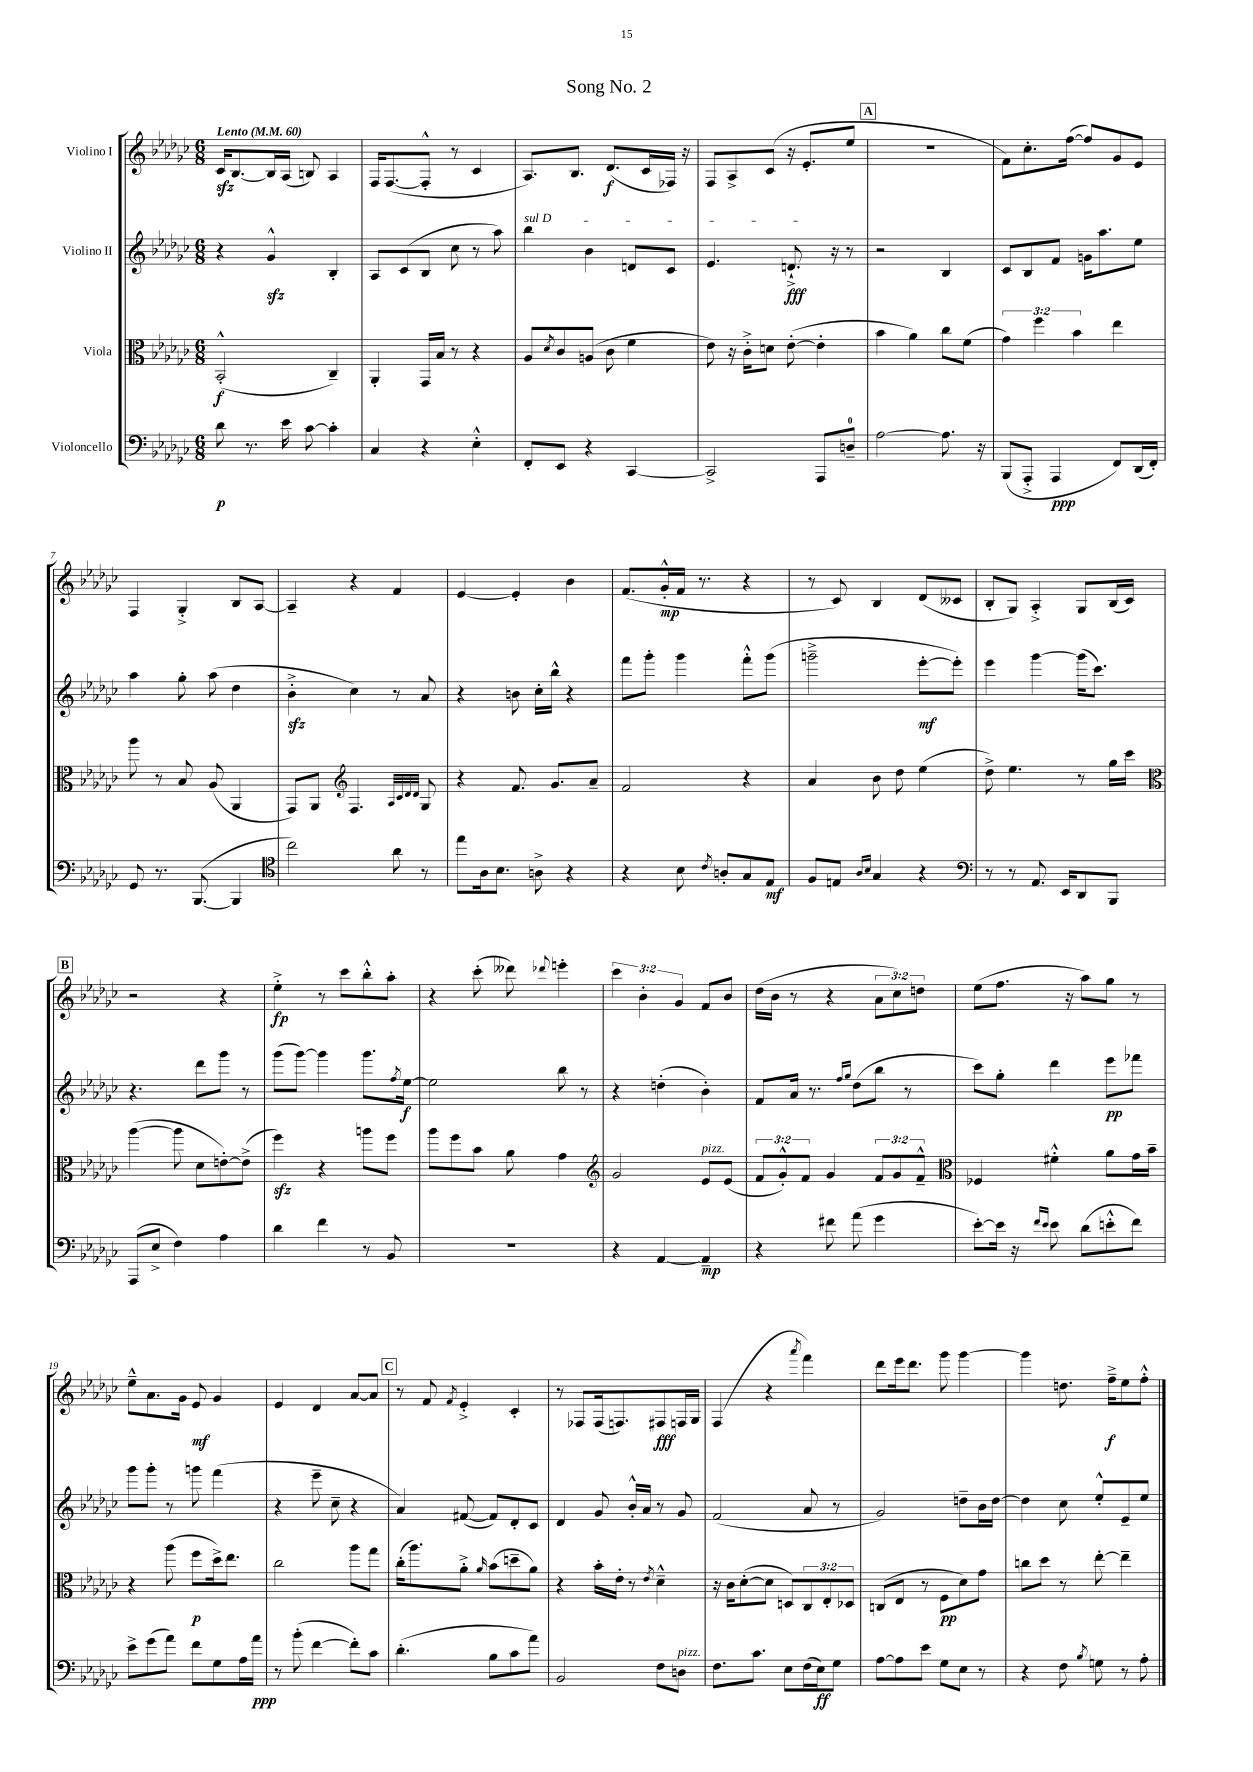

**kern	**dynam	**kern	**dynam	**kern	**dynam	**kern	**dynam
*part4	*part4	*part3	*part3	*part2	*part2	*part1	*part1
*staff4	*staff4	*staff3	*staff3	*staff2	*staff2	*staff1	*staff1
*I"Violoncello	*	*I"Viola	*	*I"Violino II	*	*I"Violino I	*
*clefF4	*	*clefC3	*	*clefG2	*	*clefG2	*
*k[b-e-a-d-g-c-]	*	*k[b-e-a-d-g-c-]	*	*k[b-e-a-d-g-c-]	*	*k[b-e-a-d-g-c-]	*
*M6/8	*	*M6/8	*	*M6/8	*	*M6/8	*
*MM60	*	*MM60	*	*MM60	*	*MM60	*
=1	=1	=1	=1	=1	=1	=1	=1
!	!	!	!	!	!	!LO:TX:a:B:t=Lento	!
8d-\	p	(2BB-'^^/	f	4r	.	16c-zz/KL	.
.	.	.	.	.	.	[8.B-/	.
8.r	.	.	.	.	.	.	.
.	.	.	.	4g-zz^^/	.	16B-/L]	.
16e-\	.	.	.	.	.	(16A-/JJ	.
[8c-\	.	.	.	.	.	8Bn/)	.
4c-'\]	.	4C-~/)	.	4B-'/	.	4A-/	.
=2	=2	=2	=2	=2	=2	=2	=2
4C-/	.	4AA-'/	.	8A-/L	.	16F/KL	.
.	.	.	.	.	.	([8.F/	.
.	.	.	.	(8c-/	.	.	.
4r	.	16GG-/LL	.	8B-/J	.	8F'^^/J]	.
.	.	16B-/JJ	.	.	.	.	.
.	.	8r	.	8cc-\	.	8r	.
4E-'^^\	.	4r	.	8r	.	4c-/	.
.	.	.	.	8aa-\)	.	.	.
=3	=3	=3	=3	=3	=3	=3	=3
!	!	!	!	!LO:TX:a:i:t=sul D	!	!	!
8FF'/L	.	8A-/L	.	4bb-\	.	8.A-/L)	.
.	.	8qd-/	.	.	.	.	.
8EE-/J	.	8c-/	.	.	.	.	.
.	.	.	.	.	.	8.B-/J	.
4r	.	(8An/J	.	4b-\	.	.	.
.	.	8c-\	.	.	.	(8.d-/L	f
[4CC-/	.	4f\	.	8dn/L	.	.	.
.	.	.	.	.	.	16c-/L	.
.	.	.	.	8c-/J	.	16F-X/JJ)	.
.	.	.	.	.	.	16r	.
=4	=4	=4	=4	=4	=4	=4	=4
2CC-^/]	.	8e-\)	.	4.e-/	.	8F/L	.
.	.	16r	.	.	.	8A-^/	.
.	.	16c-'^\KL	.	.	.	.	.
.	.	8dn\J	.	.	.	(8c-/J	.
.	.	([8e-'\	.	8.dn`^/	fff	16r	.
.	.	.	.	.	.	8.e-'/L	.
8AAA-/L	.	4e-'\]	.	.	.	.	.
.	.	.	.	16r	.	.	.
8Dn~/J	.	.	.	8r	.	8ee-/J	.
!!LO:REH:place=s1:t=A
=5	=5	=5	=5	=5	=5	=5	=5
[2A-\	.	4b-\	.	2r	.	2.r	.
.	.	4a-\)	.	.	.	.	.
8.A-\]	.	8cc-\L	.	4B-/	.	.	.
.	.	(8f\J	.	.	.	.	.
16r	.	.	.	.	.	.	.
=6	=6	=6	=6	=6	=6	=6	=6
(8BBB-/L	.	6g-\)	.	8c-/L	.	8f\L)	.
8AAA-'^/J	.	.	.	8B-/	.	8.cc-'\	.
.	.	6ff\	.	.	.	.	.
4AAA-/	ppp	.	.	8f/J	.	.	.
.	.	.	.	.	.	([16ff\Jk	.
.	.	6b-\	.	.	.	.	.
.	.	.	.	16gn\KL	.	8ff/L])	.
.	.	.	.	8.aa-\	.	.	.
8FF/L)	.	4ee-\	.	.	.	8g-/	.
(16DD-/L	.	.	.	8ee-\J	.	8e-/J	.
16FF'/JJ)	.	.	.	.	.	.	.
!!LO:LB:g=z
=7	=7	=7	=7	=7	=7	=7	=7
8GG-/	.	8aa-\	.	4aa-\	.	4F/	.
8.r	.	8r	.	.	.	.	.
.	.	8B-/	.	8gg-'\	.	4G-'^/	.
([8.BBB-/	.	.	.	.	.	.	.
.	.	(8A-/	.	(8aa-\	.	.	.
4BBB-/]	.	4AA-/	.	4dd-\	.	8B-/L	.
.	.	.	.	.	.	[8A-/J	.
=8	=8	=8	=8	=8	=8	=8	=8
*clefC4	*	*	*	*	*	*	*
2cc-\)	.	8GG-/L)	.	4b-zz'^\	.	4A-~/]	.
.	.	8AA-/J	.	.	.	.	.
*	*	*clefG2	*	*	*	*	*
.	.	4.F/	.	4cc-\)	.	4r	.
8a-\	.	.	.	8r	.	4f/	.
.	.	32qqA-/LLL	.	.	.	.	.
.	.	32qqc-/	.	.	.	.	.
.	.	32qqd-/	.	.	.	.	.
.	.	32qqd-/JJJ	.	.	.	.	.
8r	.	8G-/	.	8a-/	.	.	.
=9	=9	=9	=9	=9	=9	=9	=9
8ee-\L	.	4r	.	4r	.	[4e-/	.
16A-\k	.	.	.	.	.	.	.
8.B-\J	.	.	.	.	.	.	.
.	.	8.f/	.	8bn\	.	4e-'/]	.
8An^\	.	.	.	16cc-'\LL	.	.	.
.	.	8.g-/L	.	16bb-^^\JJ	.	.	.
4r	.	.	.	4r	.	4b-\	.
.	.	8a-~/J	.	.	.	.	.
=10	=10	=10	=10	=10	=10	=10	=10
4r	.	2f/	.	8fff\L	.	(8.f/L	.
.	.	.	.	8ggg-'\J	.	.	.
.	.	.	.	.	.	16g-'^^/L	mp
8B-\	.	.	.	4ggg-\	.	16f/JJ	.
.	.	.	.	.	.	8.r	.
8qc-/	.	.	.	.	.	.	.
8An'/L	.	.	.	.	.	.	.
8G-/	.	4r	.	8fff'^^\L	.	4r	.
8E-/J	mf	.	.	(8ggg-\J	.	.	.
=11	=11	=11	=11	=11	=11	=11	=11
8F/L	.	4a-/	.	2gggn~^\	.	8r	.
8En/J	.	.	.	.	.	8c-/)	.
16qqA-/LL	.	.	.	.	.	.	.
16qqB-/JJ	.	.	.	.	.	.	.
4G-/	.	8b-\	.	.	.	4B-/	.
.	.	8dd-\	.	.	.	.	.
4r	.	(4ee-\	.	[8eee-'\L	mf	(8d-/L	.
.	.	.	.	8eee-'\J])	.	8c--X/J	.
=12	=12	=12	=12	=12	=12	=12	=12
*clefF4	*	*	*	*	*	*	*
8r	.	8dd-^\)	.	4eee-\	.	8B-'/L	.
8r	.	4.ee-\	.	.	.	8G-/J)	.
8.AA-/	.	.	.	[4ggg-\	.	4A-'^/	.
16EE-/KL	.	.	.	.	.	.	.
8DD-/	.	8r	.	(16ggg-\KL]	.	8G-/L	.
.	.	.	.	8.ccc-\J)	.	.	.
8BBB-/J	.	16gg-\LL	.	.	.	(16B-/L	.
.	.	16ccc-\JJ	.	.	.	16c-/JJ)	.
!!LO:LB:g=z
!!LO:REH:place=s1:t=B
=13	=13	=13	=13	=13	=13	=13	=13
*	*	*clefC3	*	*	*	*	*
(8AAA-/L	.	([4aa-\	.	4.r	.	2r	.
8E-^/J	.	.	.	.	.	.	.
4F\)	.	8aa-\]	.	.	.	.	.
.	.	8d-\L	.	8ddd-\L	.	.	.
4A-\	.	[8en'\)	.	8ggg-\J	.	4r	.
.	.	(8e^\J]	.	8r	.	.	.
=14	=14	=14	=14	=14	=14	=14	=14
4d-\	.	4ffzz\)	.	(8ggg-\L	.	4ee-'^\	fp
.	.	.	.	[8ggg-\J)	.	.	.
4f\	.	4r	.	4ggg-\]	.	8r	.
.	.	.	.	.	.	8ccc-\L	.
8r	.	8aan\L	.	8.ggg-\L	.	8bb-'^^\	.
8BB-/	.	8ff\J	.	.	.	8aa-'\J	.
.	.	.	.	8qff/	.	.	.
.	.	.	.	[16ee-\Jk	f	.	.
=15	=15	=15	=15	=15	=15	=15	=15
2.r	.	8aa-\L	.	2ee-\]	.	4r	.
.	.	8ff\	.	.	.	.	.
.	.	8b-\J	.	.	.	(8ccc-'\	.
.	.	8a-\	.	.	.	8ddd--X\)	.
.	.	.	.	.	.	8qqddd-X/	.
.	.	4g-\	.	8bb-\	.	4eeen'\	.
.	.	.	.	8r	.	.	.
=16	=16	=16	=16	=16	=16	=16	=16
*	*	*clefG2	*	*	*	*	*
4r	.	2g-/	.	4r	.	6ccc-\	.
.	.	.	.	.	.	6b-'\	.
[4AA-/	.	.	.	(4ddn'\	.	.	.
.	.	.	.	.	.	6g-/	.
!	!	!LO:TX:a:i:t=pizz.	!	!	!	!	!
4AA-~/]	mp	8e-/L	.	4b-'\)	.	8f/L	.
.	.	(8e-/J	.	.	.	8b-/J	.
=17	=17	=17	=17	=17	=17	=17	=17
4r	.	12f/L	.	8f/L	.	(16dd-\LL	.
.	.	.	.	.	.	16b-\JJ	.
.	.	12g-'^^/)	.	.	.	.	.
.	.	.	.	16a-/Jk	.	8r	.
.	.	12f/J	.	.	.	.	.
.	.	.	.	8.r	.	.	.
8f#X\	.	4g-/	.	.	.	4r	.
.	.	.	.	16qqff/LL	.	.	.
.	.	.	.	16qqgg-/JJ	.	.	.
(8a-\	.	.	.	(8dd-\L	.	.	.
4g-\	.	12f/L	.	8bb-\J	.	12a-\L	.
.	.	12g-/	.	.	.	12cc-\)	.
.	.	.	.	8r	.	.	.
.	.	12f~^^/J	.	.	.	12ddn\J	.
=18	=18	=18	=18	=18	=18	=18	=18
*	*	*clefC3	*	*	*	*	*
[8e-'\L)	.	4F-X/	.	8ccc-\L)	.	(8ee-\L	.
16e-\Jk]	.	.	.	8gg-'\J	.	8.ff\J	.
16r	.	.	.	.	.	.	.
16qqf/LL	.	.	.	.	.	.	.
16qqe-/JJ	.	.	.	.	.	.	.
8e-\	.	4f#X'^^\	.	4ddd-\	.	.	.
.	.	.	.	.	.	16r	.
(8d-\L	.	.	.	.	.	8aa-\L)	.
8en'^^\	.	8a-\L	.	8eee-\L	pp	8gg-\J	.
8f\J)	.	16g-\L	.	8fff-X\J	.	8r	.
.	.	16b-~\JJ	.	.	.	.	.
!!LO:LB:g=z
=19	=19	=19	=19	=19	=19	=19	=19
8e-^\L	.	4r	.	8ggg-\L	.	8ee-~^^\L	.
(8g-\	.	.	.	8ggg-'\J	.	8.a-\	.
8a-\J)	.	(8aa-\	.	8r	.	.	.
.	.	.	.	.	.	16g-\Jk	.
8f\L	.	8ff\L	p	8gggn\	.	8e-/	mf
8G-\	.	16dd-^\k)	.	(4fff\	.	4g-/	.
.	.	8.ee-\J	.	.	.	.	.
16A-\L	.	.	.	.	.	.	.
16a-\JJ	ppp	.	.	.	.	.	.
=20	=20	=20	=20	=20	=20	=20	=20
8r	.	2cc-\	.	4r	.	4e-/	.
(8b-'\	.	.	.	.	.	.	.
[4f\	.	.	.	8eee-~\	.	4d-/	.
.	.	.	.	8cc-~\	.	.	.
8f'\L])	.	8aa-\L	.	4r	.	[8a-/L	.
8c-\J	.	8gg-\J	.	.	.	8a-/J]	.
!!LO:REH:place=s1:t=C
=21	=21	=21	=21	=21	=21	=21	=21
(4.d-'\	.	(16cc-'\KL	.	4a-/)	.	8r	.
.	.	8.aa-\)	.	.	.	.	.
.	.	.	.	.	.	8f/	.
.	.	.	.	.	.	8qf/	.
.	.	8a-'^\J	.	([8f#X/	.	4e-'^/	.
.	.	16qqa-/	.	.	.	.	.
8B-\L	.	(8b-\L	.	8f#/L])	.	.	.
8c-\	.	8ddn~\	.	8d-'/	.	4c-'/	.
8a-\J)	.	8a-\J)	.	8c-/J	.	.	.
=22	=22	=22	=22	=22	=22	=22	=22
2BB-/	.	4r	.	4d-/	.	8r	.
.	.	.	.	.	.	8F-X/L	.
.	.	16b-'\LL	.	8g-/	.	(16F-/k	.
.	.	16e-'\JJ	.	.	.	8.Fn/)	.
.	.	8r	.	16b-'^^/LL	.	.	.
.	.	.	.	16a-/JJ	.	.	.
.	.	8qe-/	.	.	.	.	.
8F\L	.	4d-~^^\	.	8r	.	8F#X/	fff
!LO:TX:a:i:t=pizz.	!	!	!	!	!	!	!
8Dn\J	.	.	.	8g-/	.	16Fn/L	.
.	.	.	.	.	.	16G-/JJ	.
=23	=23	=23	=23	=23	=23	=23	=23
8.F\L	.	16r	.	(2f/	.	(4F/	.
.	.	16c-\KL	.	.	.	.	.
.	.	([8d-'\	.	.	.	.	.
8.c-\J	.	.	.	.	.	.	.
.	.	8d-\J]	.	.	.	4r	.
8E-\L	.	8Dn/L)	.	.	.	.	.
.	.	.	.	.	.	8qaaa-/	.
(16F\L	.	12C-/	.	8a-/	.	4fff\)	.
16E-\J)	ff	.	.	.	.	.	.
.	.	12E-'/	.	.	.	.	.
8G-\J	.	.	.	8r	.	.	.
.	.	12D-X/J	.	.	.	.	.
=24	=24	=24	=24	=24	=24	=24	=24
[8A-\L	.	(8Cn/L	.	2g-/)	.	8ddd-\L	.
8A-\]	.	8E-/J	.	.	.	16eee-\k	.
.	.	.	.	.	.	8.ddd-\J	.
8e-\J	.	8r	.	.	.	.	.
8G-\L	.	8F\L	pp	.	.	8ggg-\	.
8E-\J	.	8d-\)	.	8ddn~\L	.	[4ggg-\	.
8r	.	8g-\J	.	16b-\L	.	.	.
.	.	.	.	[16dd\JJ	.	.	.
=25	=25	=25	=25	=25	=25	=25	=25
4r	.	8ccn\L	.	4dd\]	.	4ggg-\]	.
.	.	8dd-\J	.	.	.	.	.
8F\	.	8r	.	8cc-\	.	8.ddn\	.
8qB-/	.	.	.	.	.	.	.
8Gn\	.	[8ee-'\	.	8ee-'^^/L	.	.	.
.	.	.	.	.	.	16ff~^\KL	f
8r	.	4ee-~\]	.	8e-~/	.	8ee-\	.
8A-'\	.	.	.	8ee-/J	.	8ff'^^\J	.
==	==	==	==	==	==	==	==
*-	*-	*-	*-	*-	*-	*-	*-
